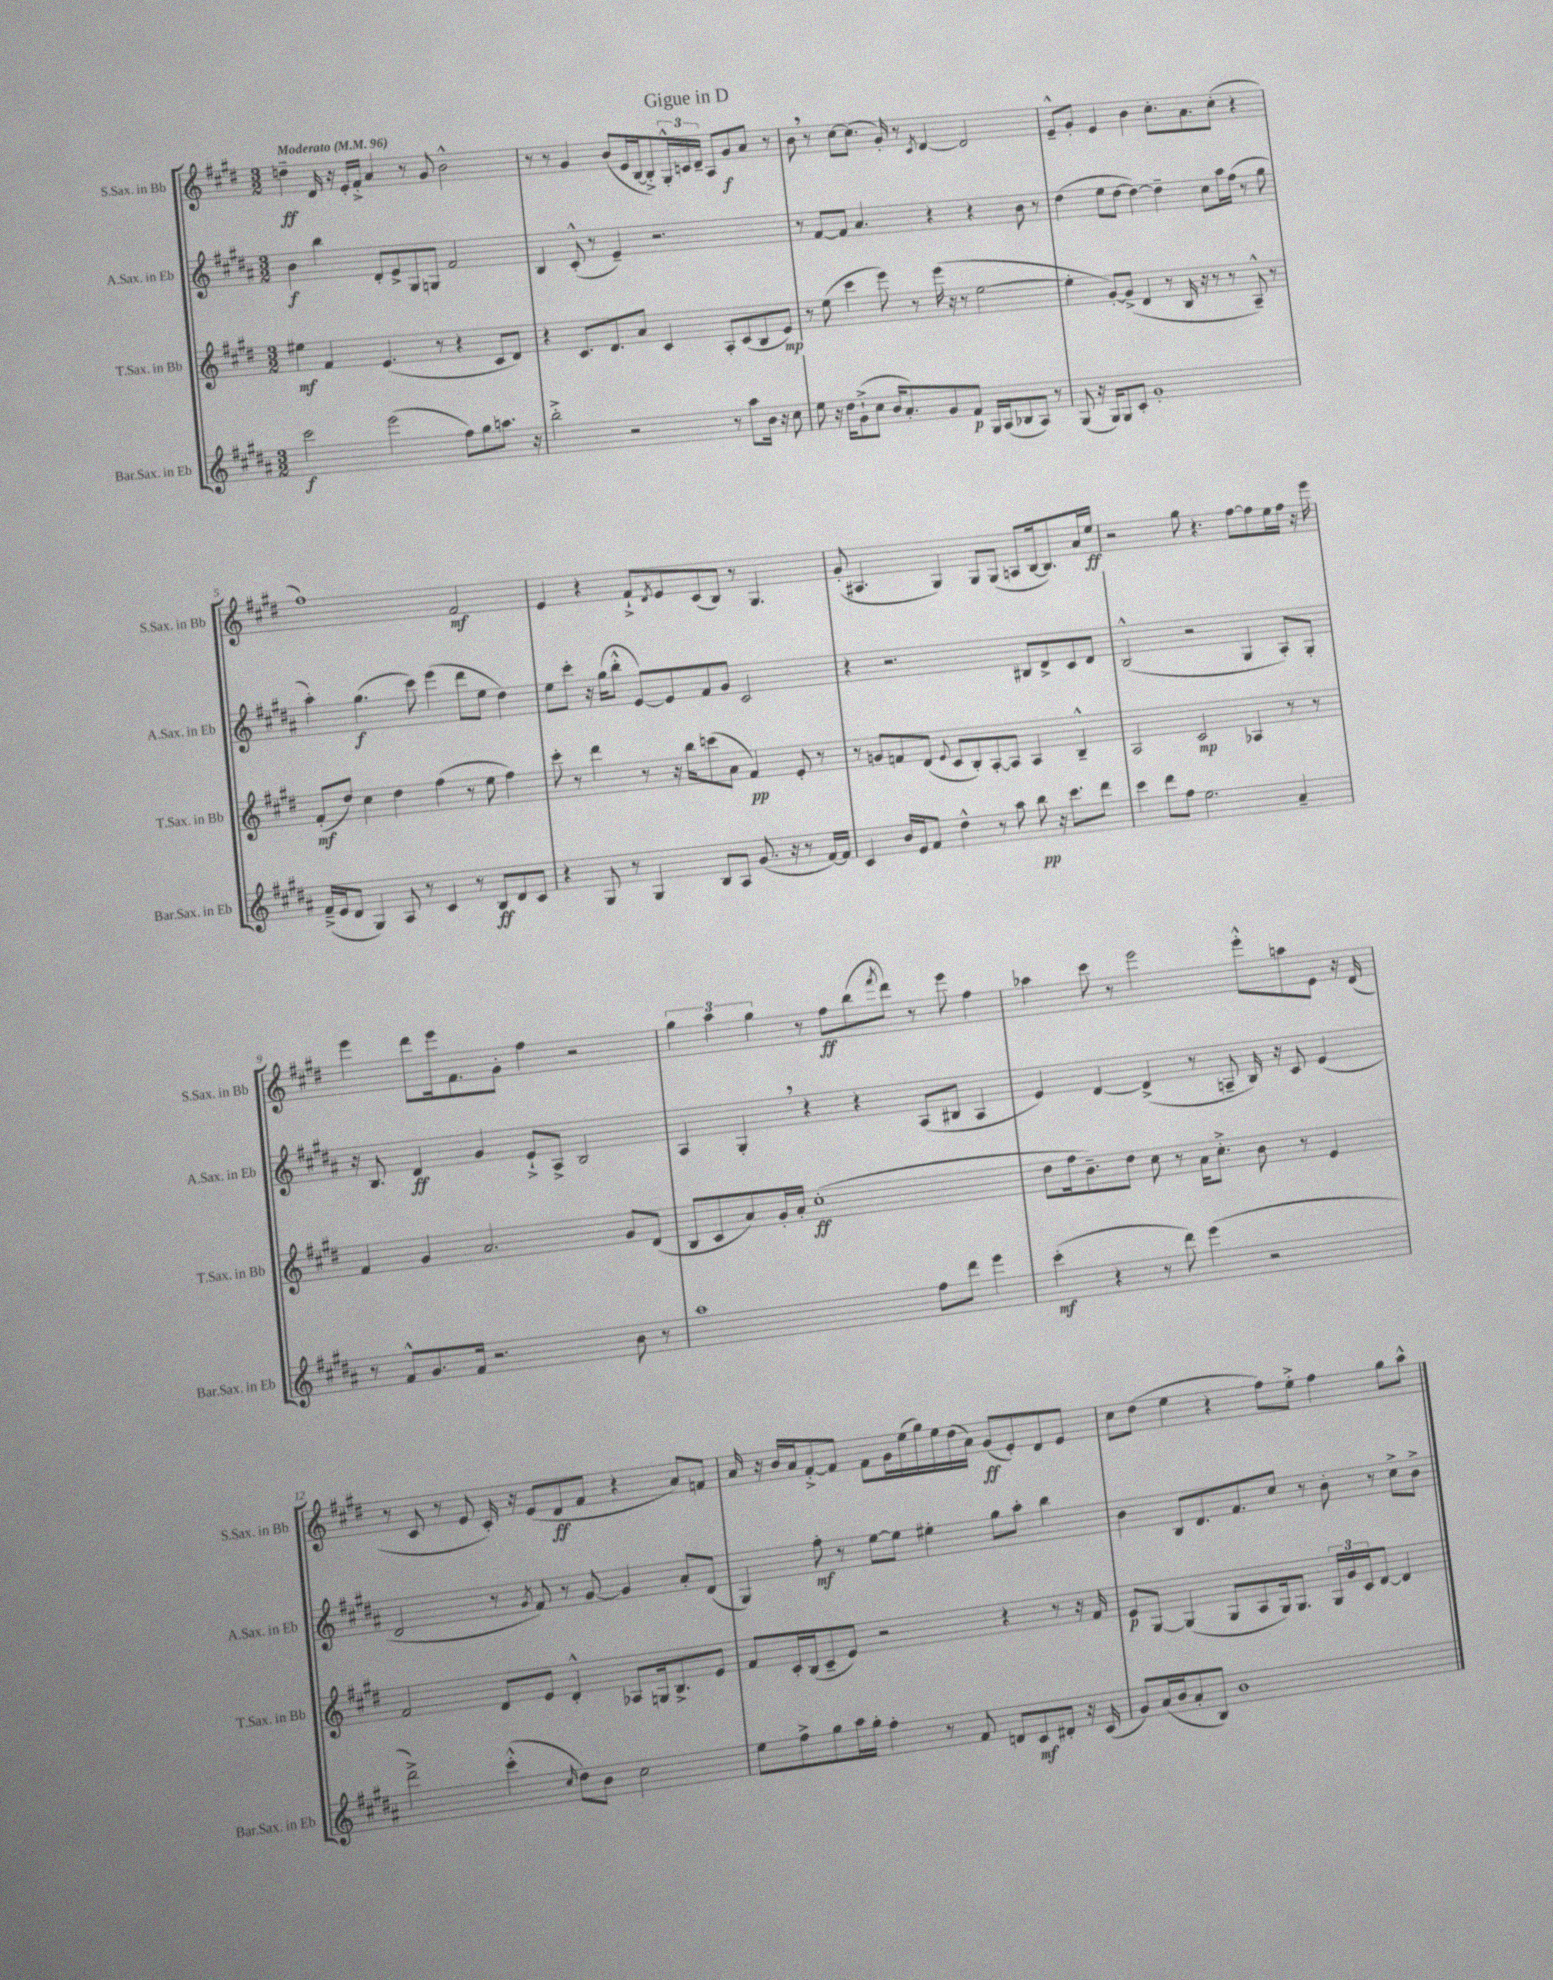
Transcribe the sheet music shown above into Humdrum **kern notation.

**kern	**dynam	**kern	**dynam	**kern	**dynam	**kern	**dynam
*part4	*part4	*part3	*part3	*part2	*part2	*part1	*part1
*staff4	*staff4	*staff3	*staff3	*staff2	*staff2	*staff1	*staff1
*I"Bar.Sax. in Eb	*	*I"T.Sax. in Bb	*	*I"A.Sax. in Eb	*	*I"S.Sax. in Bb	*
*I'Bar.Sax. in Eb	*	*I'T.Sax. in Bb	*	*I'A.Sax. in Eb	*	*I'S.Sax. in Bb	*
*clefG2	*	*clefG2	*	*clefG2	*	*clefG2	*
*k[f#c#g#d#a#]	*	*k[f#c#g#d#]	*	*k[f#c#g#d#a#]	*	*k[f#c#g#d#]	*
*M3/2	*	*M3/2	*	*M3/2	*	*M3/2	*
*MM96	*	*MM96	*	*MM96	*	*MM96	*
=1	=1	=1	=1	=1	=1	=1	=1
!	!	!	!	!	!	!LO:TX:a:B:t=Moderato	!
2ccc#\	f	4ee#X\	mf	4b\	f	4ddn~\	ff
.	.	4f#/	.	4bb\	.	16d#/	.
.	.	.	.	.	.	16r	.
.	.	.	.	.	.	16e'/LL	.
.	.	.	.	.	.	16f#'^/JJ	.
(2eee\	.	(4.e/	.	8d#'/L	.	4a/	.
.	.	.	.	8e^/	.	.	.
.	.	.	.	8G#/	.	8r	.
.	.	8r	.	8Gn/J	.	8g#/	.
8ff#\L)	.	4r	.	2f#/	.	2b^^\	.
8gg#\	.	.	.	.	.	.	.
8.aan\J	.	8c#/L	.	.	.	.	.
.	.	8d#/J)	.	.	.	.	.
16r	.	.	.	.	.	.	.
=2	=2	=2	=2	=2	=2	=2	=2
2bb'^\	.	4r	.	4B/	.	8r	.
.	.	.	.	.	.	8r	.
.	.	8.c#/L	.	(8c#'^^/	.	4g#/	.
.	.	.	.	8r	.	.	.
.	.	8.d#/	.	.	.	.	.
2r	.	.	.	4e~/)	.	(8b/L	.
.	.	8a/J	.	.	.	16e/L	.
.	.	.	.	.	.	[16B/J	.
.	.	4c#/	.	2.r	.	8B'^/])	.
.	.	.	.	.	.	24G#'^^/L	.
.	.	.	.	.	.	24cn/	.
.	.	.	.	.	.	24d#~/JJ	.
8r	.	8A'/L	.	.	.	8A/L	.
8aa#\L	.	(8c#/	.	.	.	8g#/	f
16b\Jk	.	8B/	.	.	.	8a/J	.
16r	.	.	.	.	.	.	.
8cc#\	.	8e/J)	mp	.	.	8r	.
=3	=3	=3	=3	=3	=3	=3	=3
8ee\	.	8r	.	8r	.	8b,\	.
16r	.	(8ee\	.	[8f#/L	.	8r	.
16dd#\KL	.	.	.	.	.	.	.
(8g#`^\	.	4ccc#\	.	8f#/J]	.	[8cc#\L	.
8cc#\J	.	.	.	4.a#/	.	(8.cc#\J]	.
16b/KL	.	8eee\)	.	.	.	.	.
8.a#'/)	.	.	.	.	.	16g#'/)	.
.	.	8r	.	.	.	8r	.
.	.	.	.	.	.	8qc#/	.
8g#/	.	(16eee\	.	4r	.	[4d#/	.
.	.	16r	.	.	.	.	.
8f#/J	p	8r	.	.	.	.	.
16G#/LL	.	[2ee\	.	4r	.	2d#/]	.
(16A#/J	.	.	.	.	.	.	.
8B-X/	.	.	.	.	.	.	.
8A#/J)	.	.	.	8b\	.	.	.
8r	.	.	.	8r	.	.	.
=4	=4	=4	=4	=4	=4	=4	=4
(8G#/	.	4ee'\]	.	(4dd#\	.	8e~^^/L	.
16r	.	.	.	.	.	8g#'/J	.
16G#/KL)	.	.	.	.	.	.	.
8G#/	.	[8g#'/L)	.	8ee\L	.	4e/	.
8c#'/J	.	(8g#^/J]	.	[8dd#\J	.	.	.
1g#'	.	4d#/	.	4dd#\_)	.	4b\	.
.	.	8r	.	4dd#~\]	.	8.cc#'\L	.
.	.	16B/	.	.	.	.	.
.	.	16r	.	.	.	8.a\	.
.	.	8r	.	8cc#\L	.	.	.
.	.	8r	.	16aa#\L	.	(8cc#'\J	.
.	.	.	.	(16ff#\JJ	.	.	.
.	.	8A~^^/)	.	8r	.	4r	.
.	.	8r	.	8gg#\	.	.	.
!!LO:LB:g=z
=5	=5	=5	=5	=5	=5	=5	=5
(16f#~^/LL	.	(8f#'/L	mf	4aa#'\)	.	1ff#)	.
16e/J	.	.	.	.	.	.	.
8d#/J	.	8dd#/J)	.	.	.	.	.
4G#/)	.	4cc#\	.	(4.gg#\	f	.	.
8A#/	.	4dd#\	.	.	.	.	.
8r	.	.	.	8ccc#\)	.	.	.
4c#/	.	(4ff#\	.	(4eee\	.	.	.
8r	.	8r	.	8ddd#\L	.	2f#/	mf
8B/L	ff	8ee\	.	8ee\J	.	.	.
8d#/	.	4ff#\)	.	4dd#\)	.	.	.
8c#/J	.	.	.	.	.	.	.
=6	=6	=6	=6	=6	=6	=6	=6
4r	.	8ccc#'\	.	8ee\L	.	4e/	.
.	.	8r	.	8ccc#'\J	.	.	.
8G#/	.	4ddd#\	.	16r	.	4r	.
.	.	.	.	(16gg#\KL	.	.	.
8r	.	.	.	8bb'^^\J	.	.	.
4G#/	.	8r	.	[8e/L)	.	8f#`^/L	.
.	.	.	.	.	.	8qd#/	.
.	.	16r	.	8e/]	.	8e/	.
.	.	16bb\KL	.	.	.	.	.
8B/L	.	(8cccn\	.	8f#/	.	(8c#/	.
8A#/J	.	8a\J	.	8g#/J	.	8B/J)	.
(8.g#/	.	4f#/)	pp	2c#/	.	8r	.
.	.	.	.	.	.	4.G#/	.
16r	.	.	.	.	.	.	.
8r	.	8e'/	.	.	.	.	.
[16f#/LL)	.	8r	.	.	.	.	.
16f#/JJ]	.	.	.	.	.	.	.
=7	=7	=7	=7	=7	=7	=7	=7
4c#/	.	8r	.	4r	.	(8g#'/	.
.	.	8gn/L	.	.	.	4.A#X/	.
16b/LL	.	8fn/	.	2.r	.	.	.
16e/J	.	.	.	.	.	.	.
8f#/J	.	(8d#/J	.	.	.	.	.
.	.	8qqe/	.	.	.	.	.
4dd#^^\	.	8c#/L	.	.	.	4G#/)	.
.	.	8B'/)	.	.	.	.	.
8r	.	[8A'/	.	.	.	8G#/L	.
8aa#\	.	8A/J]	.	.	.	(8G#/J	.
8bb\	pp	4A/	.	8B#X/L	.	8An/L	.
16r	.	.	.	8d#^/	.	[16B/k	.
8.ccc#\L	.	.	.	.	.	8.B/])	.
.	.	4B~^^/	.	8c#/	.	.	.
8ddd#\J	.	.	.	8d#/J	.	16a/L	.
.	.	.	.	.	.	16ee/JJ	ff
=8	=8	=8	=8	=8	=8	=8	=8
4ccc#\	.	2A/	.	(2B^^/	.	2r	.
8ddd#\L	.	.	.	.	.	.	.
8ff#\J	.	.	.	.	.	.	.
2.ee\	.	2c#/	mp	2r	.	8gg#\	.
.	.	.	.	.	.	4.r	.
.	.	4A-X/	.	4G#/	.	[8ff#\L	.
.	.	.	.	.	.	8ff#\]	.
4a#~/	.	8r	.	8A#'/L)	.	16ee\L	.
.	.	.	.	.	.	16ff#\JJ	.
.	.	8r	.	8G#'/J	.	16r	.
.	.	.	.	.	.	16eee\	.
!!LO:LB:g=z
=9	=9	=9	=9	=9	=9	=9	=9
8r	.	4f#/	.	16r	.	4eee\	.
.	.	.	.	8.B/	.	.	.
8f#^^/L	.	.	.	.	.	.	.
8.g#/	.	4g#/	.	4d#/	ff	8ddd#\L	.
.	.	.	.	.	.	16eee\k	.
16f#/Jk	.	.	.	.	.	8.f#\	.
2.r	.	2.a/	.	4g#/	.	.	.
.	.	.	.	.	.	8g#'\J	.
.	.	.	.	8e`^/L	.	4ff#\	.
.	.	.	.	8A#^/J	.	.	.
.	.	.	.	2B/	.	2r	.
8b\	.	8g#/L	.	.	.	.	.
8r	.	(8d#/J	.	.	.	.	.
=10	=10	=10	=10	=10	=10	=10	=10
1aa#	.	8B/L	.	4A#/	.	6gg#\	.
.	.	8c#/	.	.	.	.	.
.	.	.	.	.	.	6aa\	.
.	.	8a/)	.	4G#',/	.	.	.
.	.	.	.	.	.	6gg#\	.
.	.	16g#'/L	.	.	.	.	.
.	.	16a'/JJ	.	.	.	.	.
.	.	(1cc#'	ff	4r	.	8r	.
.	.	.	.	.	.	8ff#\L	ff
.	.	.	.	4r	.	(8bb\	.
.	.	.	.	.	.	8qfff#/	.
.	.	.	.	.	.	8ddd#\J)	.
8ff#\L	.	.	.	(8A#/L	.	8r	.
8ddd#\J	.	.	.	8B#X/J	.	8eee\	.
4eee\	.	.	.	4A#/	.	4ff#\	.
=11	=11	=11	=11	=11	=11	=11	=11
(4ccc#'\	mf	8dd#\L	.	4e/)	.	4aa-X\	.
.	.	16ff#\k	.	.	.	.	.
.	.	8.b~\)	.	.	.	.	.
4r	.	.	.	[4d#/	.	8ccc#\	.
.	.	8dd#\J	.	.	.	8r	.
8r	.	8cc#\	.	(4d#^/]	.	2eee\	.
8ddd#\)	.	8r	.	.	.	.	.
(4eee\	.	16a\KL	.	8r	.	.	.
.	.	8.cc#'^\J	.	.	.	.	.
.	.	.	.	8An~/	.	.	.
2r	.	8b\	.	16B/)	.	8eee'^^\L	.
.	.	.	.	16r	.	.	.
.	.	8r	.	8c#/	.	8aan\	.
.	.	4e/	.	(4e/	.	8e\J	.
.	.	.	.	.	.	16r	.
.	.	.	.	.	.	(16d#/	.
!!LO:LB:g=z
=12	=12	=12	=12	=12	=12	=12	=12
2ddd#^\)	.	2f#/	.	2d#/	.	8r	.
.	.	.	.	.	.	8c#/	.
.	.	.	.	.	.	8r	.
.	.	.	.	.	.	8e/	.
(4ccc#'^^\	.	8d#/L	.	8r	.	16c#'/)	.
.	.	.	.	.	.	16r	.
.	.	.	.	8qg#/	.	.	.
.	.	8e/J	.	8f#/)	.	(8e/L	.
16qqcc#/	.	.	.	.	.	.	.
8dd#\L)	.	4d#'^^/	.	8r	.	8d#/	ff
8b\J	.	.	.	[8g#/	.	8f#/J	.
2cc#\	.	8A-X/L	.	4g#/]	.	4r	.
.	.	16Gn/k	.	.	.	.	.
.	.	8.B^/	.	.	.	.	.
.	.	.	.	8a#'/L	.	8a/L)	.
.	.	8e/J	.	(8d#/J	.	8fn/J	.
=13	=13	=13	=13	=13	=13	=13	=13
8ee\L	.	8f#/L	.	4G#/)	.	16a/	.
.	.	.	.	.	.	16r	.
8ff#^\	.	16c#'/L	.	.	.	16b/LL	.
.	.	(16B/J	.	.	.	16a/J	.
8gg#\	.	8c#~/	.	8ff#'\	mf	[8f#'^/	.
16aa#\L	.	8e/J)	.	8r	.	8f#/J]	.
16gg#'\JJ	.	.	.	.	.	.	.
4ff#'\	.	2r	.	[8ee\L	.	8f#\L	.
.	.	.	.	8ee\J]	.	16g#\L	.
.	.	.	.	.	.	(16ee\	.
8r	.	.	.	4ee#X'\	.	16gg#\)	.
.	.	.	.	.	.	16ee\	.
8f#/	.	.	.	.	.	(16dd#\	.
.	.	.	.	.	.	16a\JJ)	.
8dn/L	.	4r	.	8gg#\L	.	(8g#/L	ff
8c#/	mf	.	.	8aa#'\J	.	8e'/)	.
8d#X'/J	.	8r	.	4bb\	.	8d#/	.
16r	.	16r	.	.	.	8e/J	.
(16c#/	.	16f#/	.	.	.	.	.
=14	=14	=14	=14	=14	=14	=14	=14
8g#/L)	.	8e/L	p	4b\	.	8cc#\L	.
(16a#/L	.	[8G#/J	.	.	.	(8dd#\J	.
16b/J	.	.	.	.	.	.	.
8a#'/	.	(4G#/]	.	8B/L	.	4ee\	.
8B/J)	.	.	.	8.d#/	.	.	.
1b	.	8G#/L	.	.	.	4r	.
.	.	.	.	8.f#/	.	.	.
.	.	8A/	.	.	.	.	.
.	.	16G#/k)	.	8cc#/J	.	8ff#\L)	.
.	.	8.G#/J	.	.	.	.	.
.	.	.	.	8r	.	8ee'^\J	.
.	.	24G#/LL	.	8b'\	.	4ff#\	.
.	.	24g#/	.	.	.	.	.
.	.	24c#/J	.	.	.	.	.
.	.	[8d#/J	.	8r	.	.	.
.	.	4d#/]	.	8cc#^\L	.	8gg#\L	.
.	.	.	.	8b^\J	.	8aa^^\J	.
==	==	==	==	==	==	==	==
*-	*-	*-	*-	*-	*-	*-	*-
